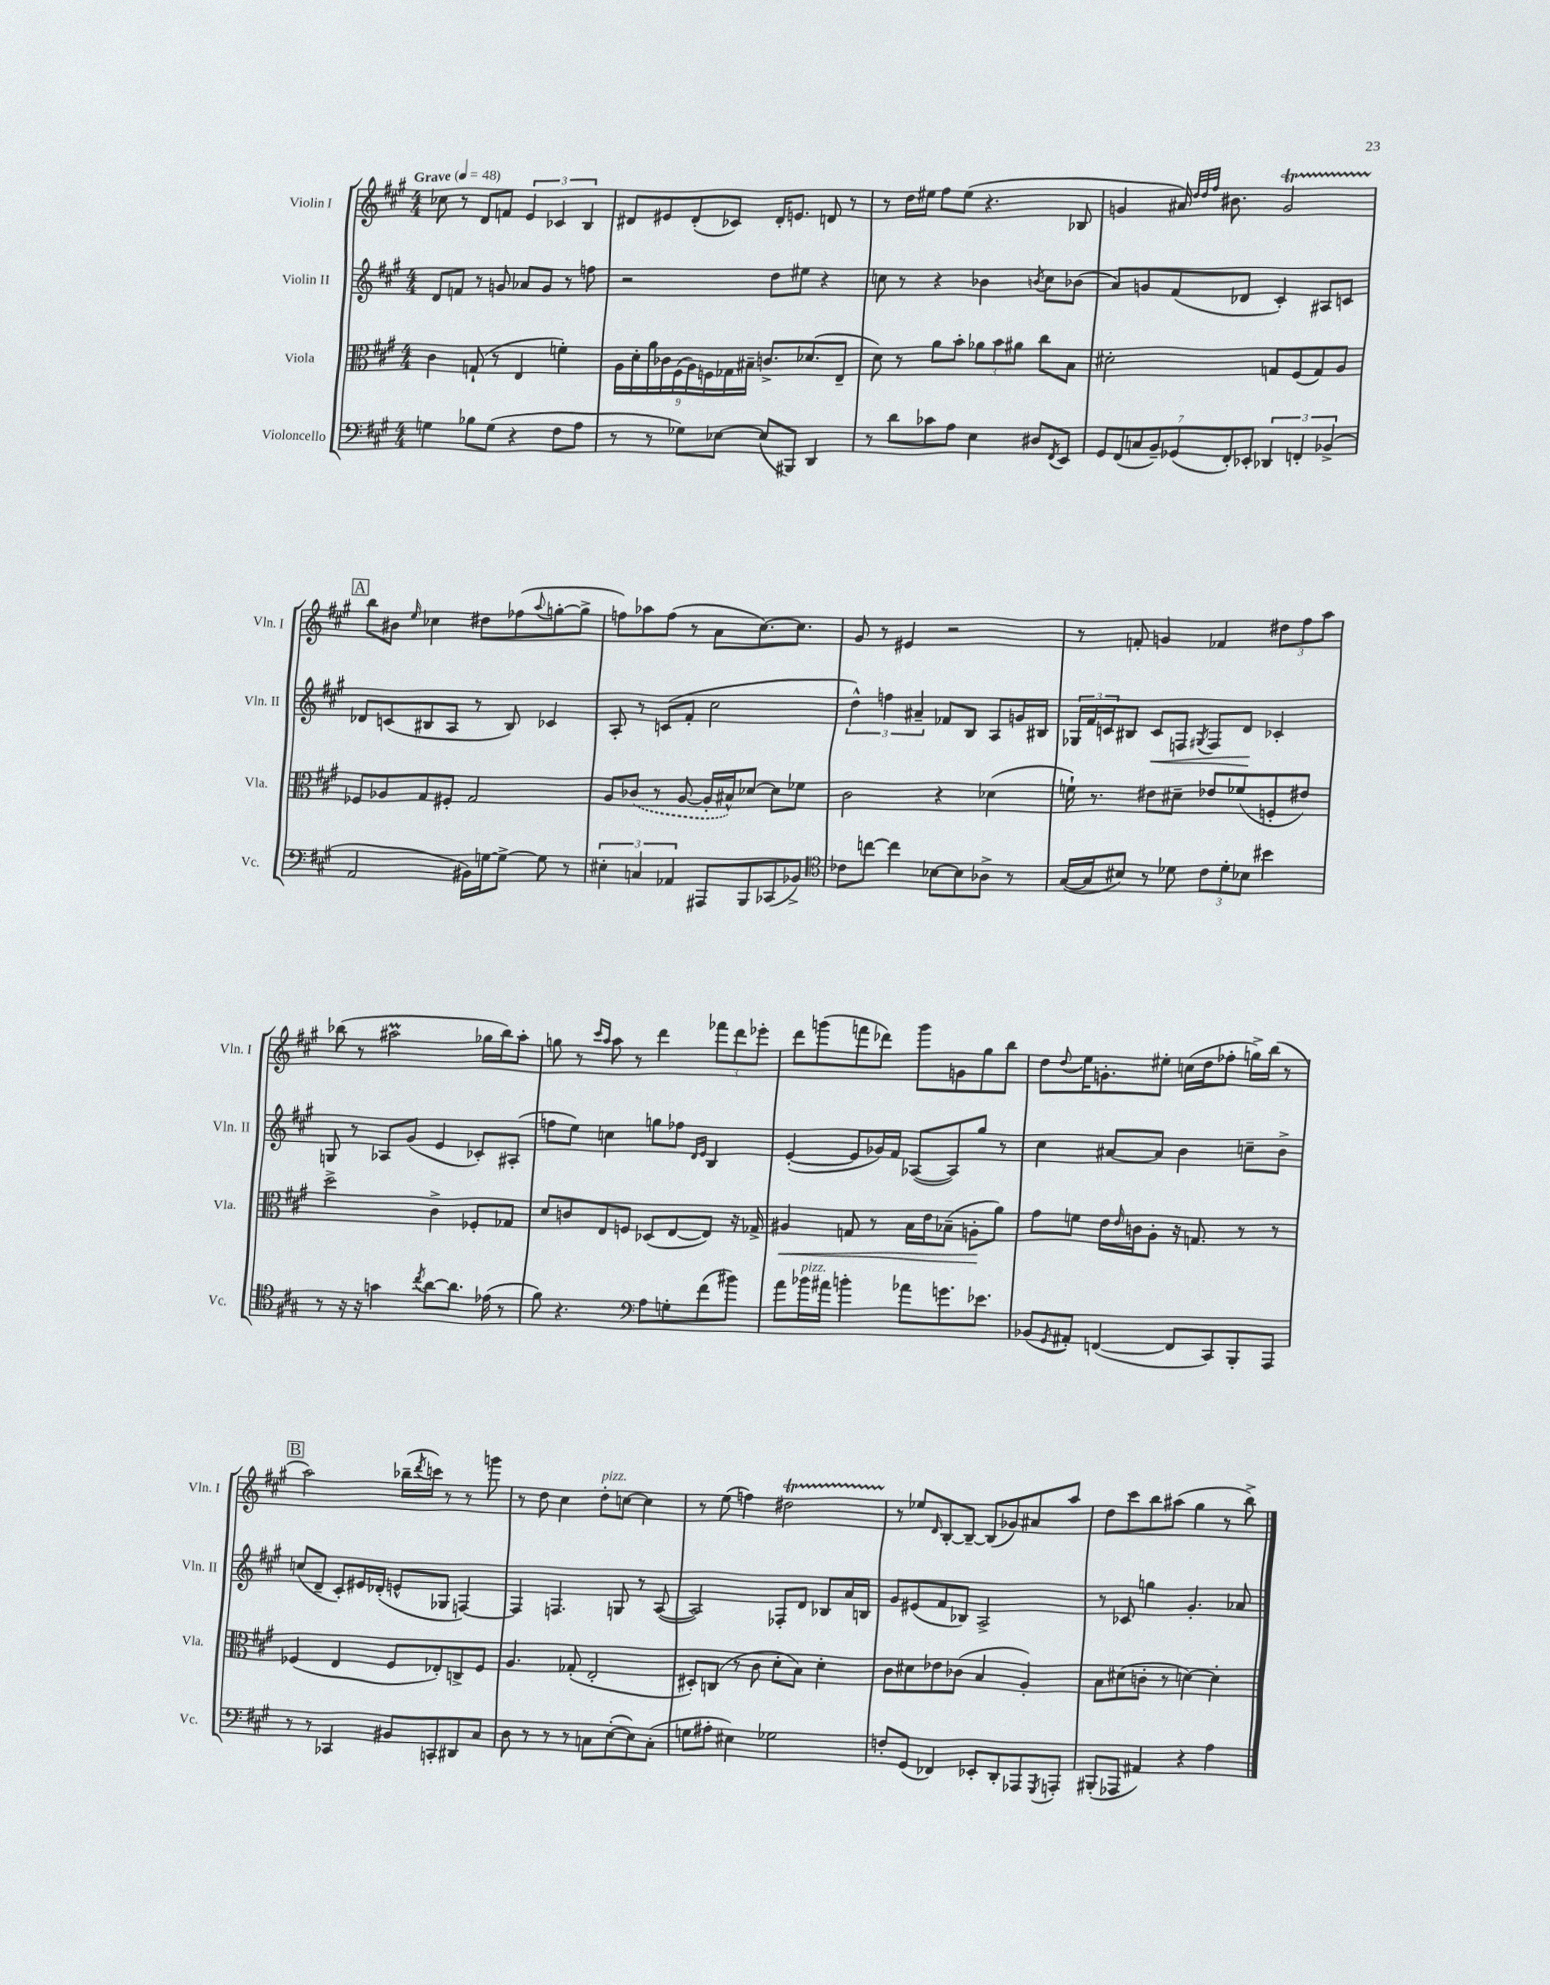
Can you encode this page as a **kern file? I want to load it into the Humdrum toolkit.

**kern	**kern	**dynam	**kern	**dynam	**kern
*part4	*part3	*part3	*part2	*part2	*part1
*staff4	*staff3	*staff3	*staff2	*staff2	*staff1
*I"Violoncello	*I"Viola	*	*I"Violin II	*	*I"Violin I
*I'Vc.	*I'Vla.	*	*I'Vln. II	*	*I'Vln. I
*clefF4	*clefC3	*	*clefG2	*	*clefG2
*k[f#c#g#]	*k[f#c#g#]	*	*k[f#c#g#]	*	*k[f#c#g#]
*M4/4	*M4/4	*	*M4/4	*	*M4/4
*MM48	*MM48	*	*MM48	*	*MM48
=1	=1	=1	=1	=1	=1
!	!	!	!	!	!LO:TX:a:B:t=Grave
4Gn\	4c#\	.	8d/L	.	8cc-X\
.	.	.	8fn/J	.	8r
8B-X\L	(8Gn`/	.	8r	.	8d/L
(8G\J	8r	.	8gn/	.	8fn/J
4r	4E/	.	8a-X/L	.	6e/
.	.	.	8g/J	.	.
.	.	.	.	.	6c-X/
8F#\L	4fn'\)	.	8r	.	.
.	.	.	.	.	6B/
8A\J	.	.	8ffn\	.	.
=2	=2	=2	=2	=2	=2
8r	18A\LL	.	2r	.	8d#X/L
.	18d'\	.	.	.	.
.	18a\	.	.	.	.
8r	.	.	.	.	8e#X/
.	18c-X\	.	.	.	.
.	(18F#\	.	.	.	.
8G-X\L)	.	.	.	.	(8d#'/
.	18A\)	.	.	.	.
.	18Fn\	.	.	.	.
[8E-X\J	.	.	.	.	8c-X/J)
.	18G-X\	.	.	.	.
.	18B#X~\JJ	.	.	.	.
(8E-/L]	8.cn^/L	.	8dd\L	.	16d#'/KL
.	.	.	.	.	8.en/J
8BBB#X/J)	.	.	8ee#X\J	.	.
.	(8.d-X/	.	.	.	.
4DD/	.	.	4r	.	8dn/
.	8E~/J	.	.	.	8r
=3	=3	=3	=3	=3	=3
8r	8d\)	.	8ccn\	.	8r
8d\L	8r	.	8r	.	16dd\LL
.	.	.	.	.	16ee#X\JJ
8c-X\	8a\L	.	4r	.	8ff#\L
8A\J	8b'\J	.	.	.	(8ee#\J
4E\	12a-X\L	.	4b-X\	.	4.r
.	12b\	.	.	.	.
.	12a#X\J	.	.	.	.
.	.	.	8qbn/	.	.
8D#X/L	8cc#\L	.	8cc\L	.	.
8qFF#/	.	.	.	.	.
8EE/J	8B\J	.	(8b-X\J	.	8B-X/
=4	=4	=4	=4	=4	=4
14GG#/L	2d#X'\	.	8a/L)	.	4gn/
(14FF#/	.	.	.	.	.
.	.	.	8gn/	.	.
14Cn/	.	.	.	.	.
14BB~/)	.	.	.	.	.
.	.	.	(8f#/	.	16a#X/)
(14GG-X/	.	.	.	.	.
.	.	.	.	.	32qqdd/LLL
.	.	.	.	.	32qqdd/
.	.	.	.	.	32qqff#/JJJ
.	.	.	.	.	8.b#X\
14FF#'/)	.	.	.	.	.
.	.	.	8d-X/J	.	.
14EE-X'/J	.	.	.	.	.
6DD-X/	8Gn/L	.	4c#'/)	.	2gT/
.	(8F#/	.	.	.	.
6FFn'/	.	.	.	.	.
.	8G/)	.	8A#X/L	.	.
(6BB-X^/	.	.	.	.	.
.	8A/J	.	8cn/J	.	.
!!LO:LB:g=z
!!LO:REH:place=s1:t=A
=5	=5	=5	=5	=5	=5
2AA/	8F-X/L	.	8d-X/L	.	8bb\L
.	8A-X/	.	(8cn/	.	8b#X\J
.	.	.	.	.	16qqee/
.	8G#/	.	8B#X/	.	4cc-X\
.	8F#X'/J	.	8A/J	.	.
16BB#X\LL)	2G#/	.	8r	.	8dd#X\L
[16Gn\J	.	.	.	.	.
8G^\J_	.	.	8B#/)	.	(8ff-X\
.	.	.	.	.	8qqaa/
8G\]	.	.	4c-X/	.	[8ggn'\
8r	.	.	.	.	8gg^\J]
=6	=6	=6	=6	=6	=6
6E#X'\	8A/L	.	8A'/	.	8ffn\L)
.	(8c-X/J	.	8r	.	8aa-X\
6Cn/	.	.	.	.	.
.	8r	.	(8cn/L	.	(8ff\J
6AA-X/	.	.	.	.	.
.	[8A/	.	8f#'/J	.	8r
8AAA#X/L	16A'/LL]	.	2cc#\	.	8a\L
.	16B#X^^/J)	.	.	.	.
8BBB/	[8d-X/J	.	.	.	[8.cc#\)
(8CC-X/	8d-\L]	.	.	.	.
.	.	.	.	.	8.cc#\J]
8BB-X^/J)	8f-X\J	.	.	.	.
=7	=7	=7	=7	=7	=7
*clefC4	*	*	*	*	*
8c-X\L	2c#\	.	6dd^^\)	.	8g#/
[8ccn\J	.	.	.	.	8r
.	.	.	6ffn\	.	.
4cc\]	.	.	.	.	4e#X/
.	.	.	6a#X~/	.	.
[8B-X\L	4r	.	8f-X/L	.	2r
8B-\]	.	.	8B/J	.	.
8A-X^\J	(4d-X\	.	8A/L	.	.
8r	.	.	16gn/L	.	.
.	.	.	16B#X/JJ	.	.
=8	=8	=8	=8	=8	=8
([16G#/LL	16fn`\)	.	24G-X/LL	.	8r
.	.	.	24f#/	.	.
16G#/J]	8.r	.	.	.	.
.	.	.	24cn/J	.	.
8B#X/J)	.	.	8B#X/J	.	8fn'/
!	!	!	!	!LO:HP:b	!
8r	8e#X\L	.	8c/L	<	4gn/
8d-X\	8d#X~\J	.	8Fn/J	.	.
.	.	.	8qG#X/	.	.
12c#\L	8e-X/L	.	8F/L	.	4f-X/
12d-'\	.	.	.	.	.
.	(8f-X/	.	8d/J	.	.
12B-X\J	.	.	.	.	.
4b#X\	8Fn'/	.	4c-X'/	[	12dd#X\L
.	.	.	.	.	12ff#\
.	8e#X/J)	.	.	.	.
.	.	.	.	.	12aa\J
!!LO:LB:g=z
=9	=9	=9	=9	=9	=9
8r	2dd^\	.	8Gn/	.	(8bb-X\
16r	.	.	8r	.	8r
16r	.	.	.	.	.
4gn\	.	.	8A-X/L	.	2aa#Xm\
.	.	.	(8g#/J	.	.
8qcc#/	.	.	.	.	.
[8a\L	4c#^\	.	4e/	.	.
8.a\J]	.	.	.	.	.
.	8F-X'/L	.	8c-X'/L)	.	16gg-X\LL
(16e-X\	.	.	.	.	16bb-\J)
8r	8G-X/J	.	(8A#X'/J	.	8aa#'\J
=10	=10	=10	=10	=10	=10
8f#\)	8d/L	.	8ffn\L	.	8ggn\
4.r	8cn/	.	8ee\J)	.	8r
.	.	.	.	.	16qqccc#/LL
.	.	.	.	.	16qqaa/JJ
.	8E/	.	4ccn\	.	8aa\
.	8Fn/J	.	.	.	8r
*clefF4	*	*	*	*	*
8A\L	(8D-X/L	.	8ggn\L	.	4ddd\
8Gn'\	[8E/	.	8ff-X\J	.	.
.	.	.	16qqd/LL	.	.
.	.	.	16qqe/JJ	.	.
(8f#\	8E/J])	.	4B/	.	12fff-X\L
.	.	.	.	.	12ddd\
8b#X\J)	16r	.	.	.	.
.	.	.	.	.	12eee-X'\J
.	16G-X^/	.	.	.	.
=11	=11	=11	=11	=11	=11
!	!	!LO:HP:b	!	!	!
8a\L	4A#X/	<	([4e'/	.	8ddd\L
!LO:TX:a:i:t=pizz.	!	!	!	!	!
16b-X\L	.	.	.	.	(8gggn\
16a#X\JJ	.	.	.	.	.
4bn'\	8Gn/	.	8e/L]	.	8fffn\
.	8r	.	16g-X/L)	.	8ddd-X\J)
.	.	.	16f#/JJ	.	.
8a-X\L	16B\LL	.	([8A-X/L	.	8ggg\L
.	16e\J	.	.	.	.
8.gn\	(8B-X~\J	.	8A-/])	.	8gn\
.	8An'\L	.	8gg#/J	.	8gg#\
8.e-X\J	.	.	.	.	.
.	8a\J)	[	8r	.	8bb\J
=12	=12	=12	=12	=12	=12
(8BB-X/L	8g#\L	.	4cc#\	.	8dd\L
8qGG#/	.	.	.	.	8qqdd/
8AA#X'/J)	8fn\J	.	.	.	16ee\K
.	.	.	.	.	8.gn'\
([4FFn/	16e\LL	.	[8a#X/L	.	.
.	16qqe/	.	.	.	.
.	16cn\J	.	.	.	.
.	8A'\J	.	8a#/J]	.	8ee#X'\J
8FF/L]	16r	.	4b\	.	(16ccn\LL
.	8.Gn/	.	.	.	16dd\J
8CC#/)	.	.	.	.	8ff-X'\J
8BBB'/	8r	.	8ccn~\L	.	16ggn^\LL)
.	.	.	.	.	(16bb\JJ
8AAA/J	8r	.	8b^\J	.	8r
!!LO:LB:g=z
!!LO:REH:place=s1:t=B
=13	=13	=13	=13	=13	=13
8r	(4F-X/	.	(8ccn/L	.	2aa\)
8r	.	.	8d~/J	.	.
4CC-X/	4E/	.	8c#'/L)	.	.
.	.	.	16e#X/L	.	.
.	.	.	(16d-X'/JJ	.	.
8BB#X/L	8F-/L	.	8en^^/L	.	(16bb-X~\LL
.	.	.	.	.	8qddd/
.	.	.	.	.	16cccn\JJ)
8CCn'/	8E-X'/)	.	8G-X/J	.	8r
8DD#X/	8Cn^/	.	[4Fn/)	.	8r
8C#/J	8F-/J	.	.	.	8gggn\
=14	=14	=14	=14	=14	=14
8D\	4.A/	.	4F/]	.	8r
8r	.	.	.	.	8dd\
8r	.	.	4.Fn/	.	4cc#\
8r	(8G-X'/	.	.	.	.
!	!	!	!	!	!LO:TX:a:i:t=pizz.
8Cn\L	2E'/	.	.	.	8dd'\L
([8E'\	.	.	8Gn/	.	[8ccn\J
8E\])	.	.	8r	.	4cc\]
(8C'\J	.	.	([8A/	.	.
=15	=15	=15	=15	=15	=15
8Gn\L	8D#X'/L)	.	2A/])	.	8r
8A#X'\J	(8Cn/J	.	.	.	(8ee\
4E#X\)	8r	.	.	.	4ffn\)
.	8c#\	.	.	.	.
2G-X\	8d'\L	.	8F-X'/L	.	2dd#Xt\
.	8B\J)	.	8d/J	.	.
.	4d'\	.	8B-X/L	.	.
.	.	.	16a/L	.	.
.	.	.	16Bn/JJ	.	.
=16	=16	=16	=16	=16	=16
8Fn'/L	8c#\L	.	8g#/L	.	8r
(8GG#/J	8d#X\	.	(8e#X/	.	8ee-X/L
.	.	.	.	.	16qqd/
4FF-X/)	8e-X\	.	8f#/	.	[8B'/
.	(8c-X\J	.	8B-X/J)	.	8B~/J_
8EE-X'/L	4B/	.	2A^/	.	(8B/L]
8DD'/	.	.	.	.	8g-X/)
8AAA-X/	4A'/)	.	.	.	8a#X/
8qGGG#/	.	.	.	.	.
8AAAn'/J	.	.	.	.	8aa/J
=17	=17	=17	=17	=17	=17
(8BBB#X'/L	8B\L	.	8r	.	8dd\L
8AAA-X/J	(8d#X\	.	8c-X/	.	8ccc#\
4AA#X/)	8cn'\J	.	4ggn\	.	8bb\
.	8r	.	.	.	(8aa#X\J
4r	[4dn\)	.	4.g#'/	.	4gg#\
4A\	4d'\]	.	.	.	8r
.	.	.	8a-X/	.	8bb^\)
==	==	==	==	==	==
*-	*-	*-	*-	*-	*-
